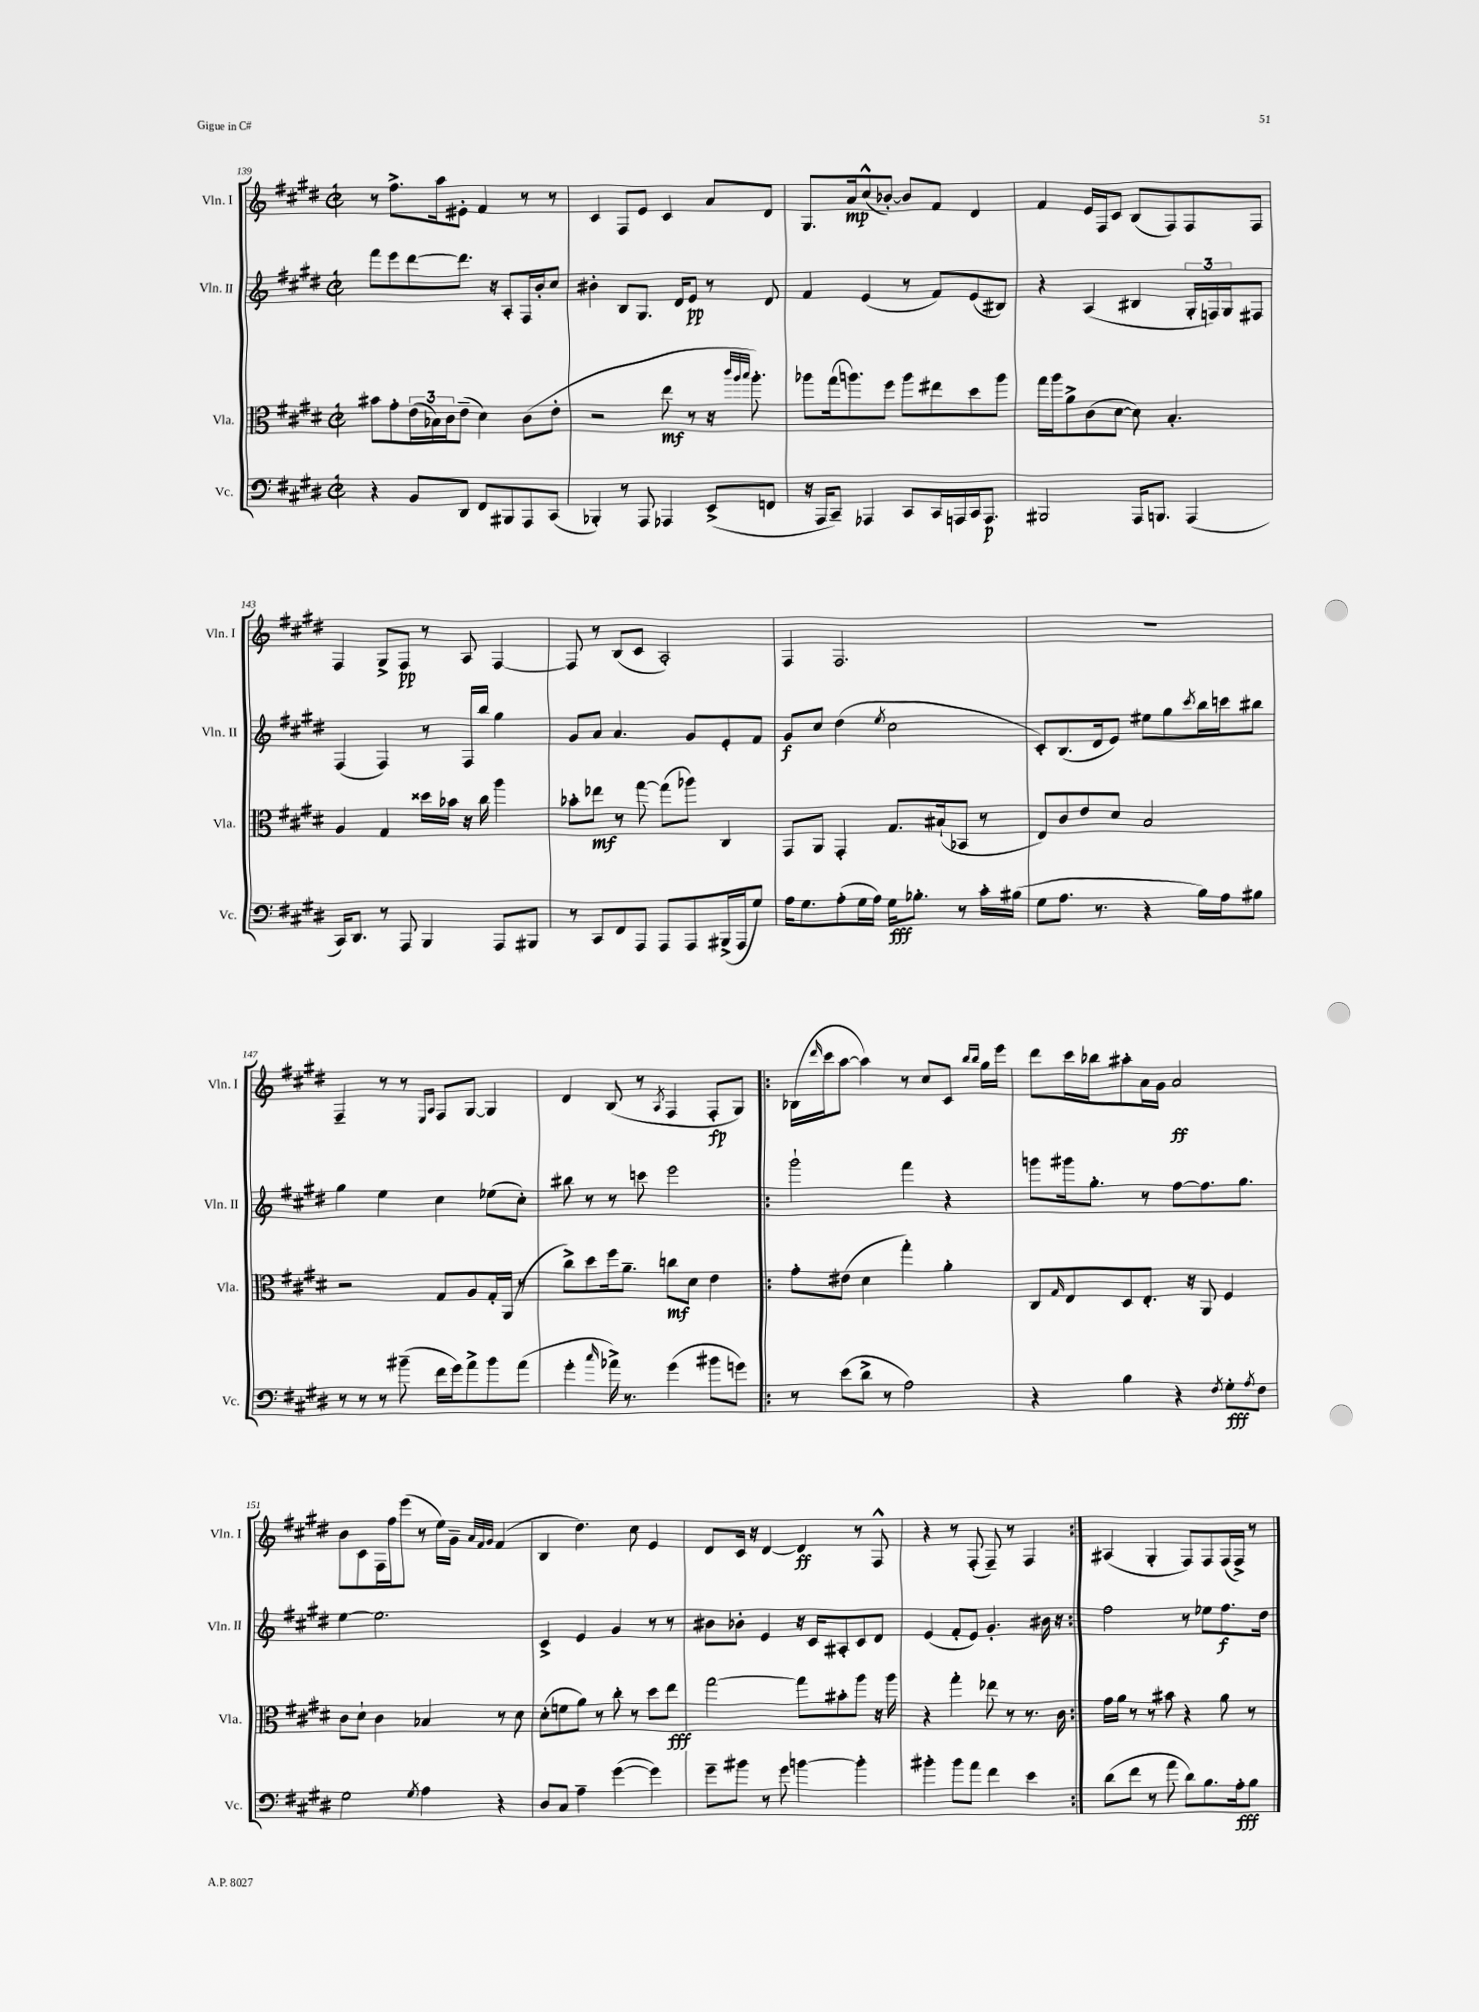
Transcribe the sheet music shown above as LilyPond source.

<<
\new StaffGroup <<
\new Staff = "s0" \with { instrumentName = "Vln. I" shortInstrumentName = "Vln. I" } {
    \clef treble \key e \major \defaultTimeSignature \time 2/2
    r8 fis''8.-> a''16 eis'8-. fis'4 r8 r8 |
    cis'4 fis8 e'8 cis'4 a'8 dis'8 |
    gis8. a'16\mp cis''8-^( bes'8~-.) bes'8 fis'8 dis'4 |
    fis'4 e'16 fis16 cis'8 b8( fis8) fis8 fis8 |
    fis4 gis8-> fis8\pp r8 a8 fis4~ |
    fis8 r8 b8( cis'8 a2-.) |
    fis4 fis2. |
    R1 |
    fis4-- r8 r8 \grace { e16 a16 } fis8 gis8~ gis4 |
    dis'4 b8( r8 \acciaccatura { a8 } fis4 fis8-.\fp gis8) |
    \repeat volta 2 { bes16( \grace { dis'''16 } cis'''16 a''8~ a''4) r8 cis''8 cis'8 \grace { b''16 b''16 } gis''16 e'''16 |
    dis'''8 cis'''16 bes''16 ais''8-. a'16 gis'16 a'2\ff |
    b'8 cis'8 fis16 fis''16 e'''8( r8 e''16) gis'16-- \grace { a'32 fis'32 gis'32 } fis'4( |
    b4 dis''4.) cis''8 e'4 |
    dis'8 cis'16 r16 dis'4~ dis'4\ff r8 fis8-^ |
    r4 r8 fis8-.( fis8--) r8 fis4 | }
    ais4( gis4-. fis8) fis8 fis16( fis16->) r8 \bar "|." |
}
\new Staff = "s1" \with { instrumentName = "Vln. II" shortInstrumentName = "Vln. II" } {
    \clef treble \key e \major \defaultTimeSignature \time 2/2
    fis'''8 e'''8 dis'''8~ dis'''8. r16 a8-. fis16 b'16-. cis''8 |
    bis'4-. b8 gis8. dis'16 e'8\pp r8 dis'8 |
    fis'4 e'4( r8 fis'8) e'8( bis8) |
    r4 a4( bis4 \tuplet 3/2 { gis16-. f16) gis16 } fis8 |
    fis4( fis4) r8 fis16 b''16 gis''4 |
    gis'8 a'8 a'4. gis'8 e'8-. fis'8 |
    gis'8\f cis''8 dis''4( \acciaccatura { e''8 } cis''2 |
    cis'8-.) b8.( dis'16 e'8) eis''8 gis''8 \acciaccatura { cis'''8 } b''16 c'''16 bis''8 |
    gis''4 e''4 cis''4 ees''8( cis''8-.) |
    bis''8 r8 r8 c'''8 e'''2 |
    \repeat volta 2 { gis'''2-! fis'''4 r4 |
    g'''8 gis'''16 gis''8.-. r8 fis''8~ fis''8. gis''8. |
    e''4~ e''2. |
    cis'4-> e'4 gis'4 r8 r8 |
    bis'8 bes'8-. e'4 r16 cis'16 ais8-. cis'8 dis'8 |
    e'4( fis'8-. e'8) gis'4.-. bis'16 r16 | }
    fis''2 r8 ees''8 fis''8.\f dis''16 \bar "|." |
}
\new Staff = "s2" \with { instrumentName = "Vla." shortInstrumentName = "Vla." } {
    \clef alto \key e \major \defaultTimeSignature \time 2/2
    bis'8 gis'8-. \tuplet 3/2 { e'16( bes16) cis'16 } e'8--( dis'4) cis'8( e'8-. |
    r2 e''8\mf r8 r16 \grace { cis'''32 a''32 b''32 } a''8.-.) |
    aes''8 gis''16( a''8.) fis''8 a''8 eis''8 dis''8 a''8 |
    gis''16 a''16 a'8-> cis'8( dis'8~ dis'8) b4.-. |
    a4 gis4 disis''16 bes'16 r16 cis''16 a''4 |
    bes'8-. ees''8\mf r8 gis''8~ gis''8( aes''8) cis4 |
    gis,8 a,8 gis,4-. gis8. bis16-!( bes,8 r8 |
    e8) cis'8 e'8 dis'8 b2 |
    r2 gis8 a8 gis16-. a,16( r8 |
    cis''8->) dis''8 fis''16 a'8.-- c''8\mf dis'8 e'4 |
    \repeat volta 2 { gis'8-. eis'8( dis'4 gis''4-.) a'4-. |
    cis8 \grace { gis16 } e8 dis8 e8.-. r16 a,8 fis4 |
    cis'8 dis'8-! cis'4 bes4 r8 dis'8 |
    dis'8-.( f'8 a'8) r8 cis''8-. r8 dis''8 e''8\fff |
    gis''2~ gis''8 bis'8-. a''8 r16 a''16 |
    r4 gis''4-. ees''8 r8 r8. cis'16 | }
    gis'16 a'16 r8 r8 bis'8 r4 a'8 r8 \bar "|." |
}
\new Staff = "s3" \with { instrumentName = "Vc." shortInstrumentName = "Vc." } {
    \clef bass \key e \major \defaultTimeSignature \time 2/2
    r4 b,8 dis,8 fis,8 bis,,8 a,,8 cis,8( |
    bes,,4-.) r8 a,,8 aes,,4 e,8->( f,8 |
    r16 a,,16 cis,8--) aes,,4 cis,8 cis,16 a,,16 cis,16 a,,8.\p |
    bis,,2 a,,16 b,,8. a,,4( |
    cis,16) dis,8. r8 a,,8 b,,4 a,,8 bis,,8 |
    r8 cis,8 fis,8 a,,8 a,,8 a,,8 bis,,16->( a,,16 gis8) |
    a16 gis8. a8-.( gis16 a16) gis16\fff bes8.-. r8 cis'16-. bis16( |
    gis8 a8. r8. r4 b16) a16 bis8 |
    r8 r8 r8 bis'8--( fis'16 gis'16) a'8-> bis'8 a'8( |
    gis'4-. \grace { cis''16 } aes'16->) r8. gis'4( bis'8 g'8) |
    \repeat volta 2 { r8 e'8( dis'8-> r8 a2) |
    r4 b4 r4 \acciaccatura { fis8 } gis8-.\fff \acciaccatura { a8 } fis8 |
    gis2 \acciaccatura { gis8 } a4 r4 |
    dis8 cis8 a4-- gis'4~( gis'4) |
    gis'8-- bis'8 r8 gis'8 b'4~ b'4-. |
    bis'4-. bis'8 a'8 fis'4 e'4 | }
    dis'8( fis'8 r8 a'8 dis'8) b8. a16-.\fff b8 \bar "|." |
}
>>
>>
\layout { \context { \Score currentBarNumber = #139 } }
